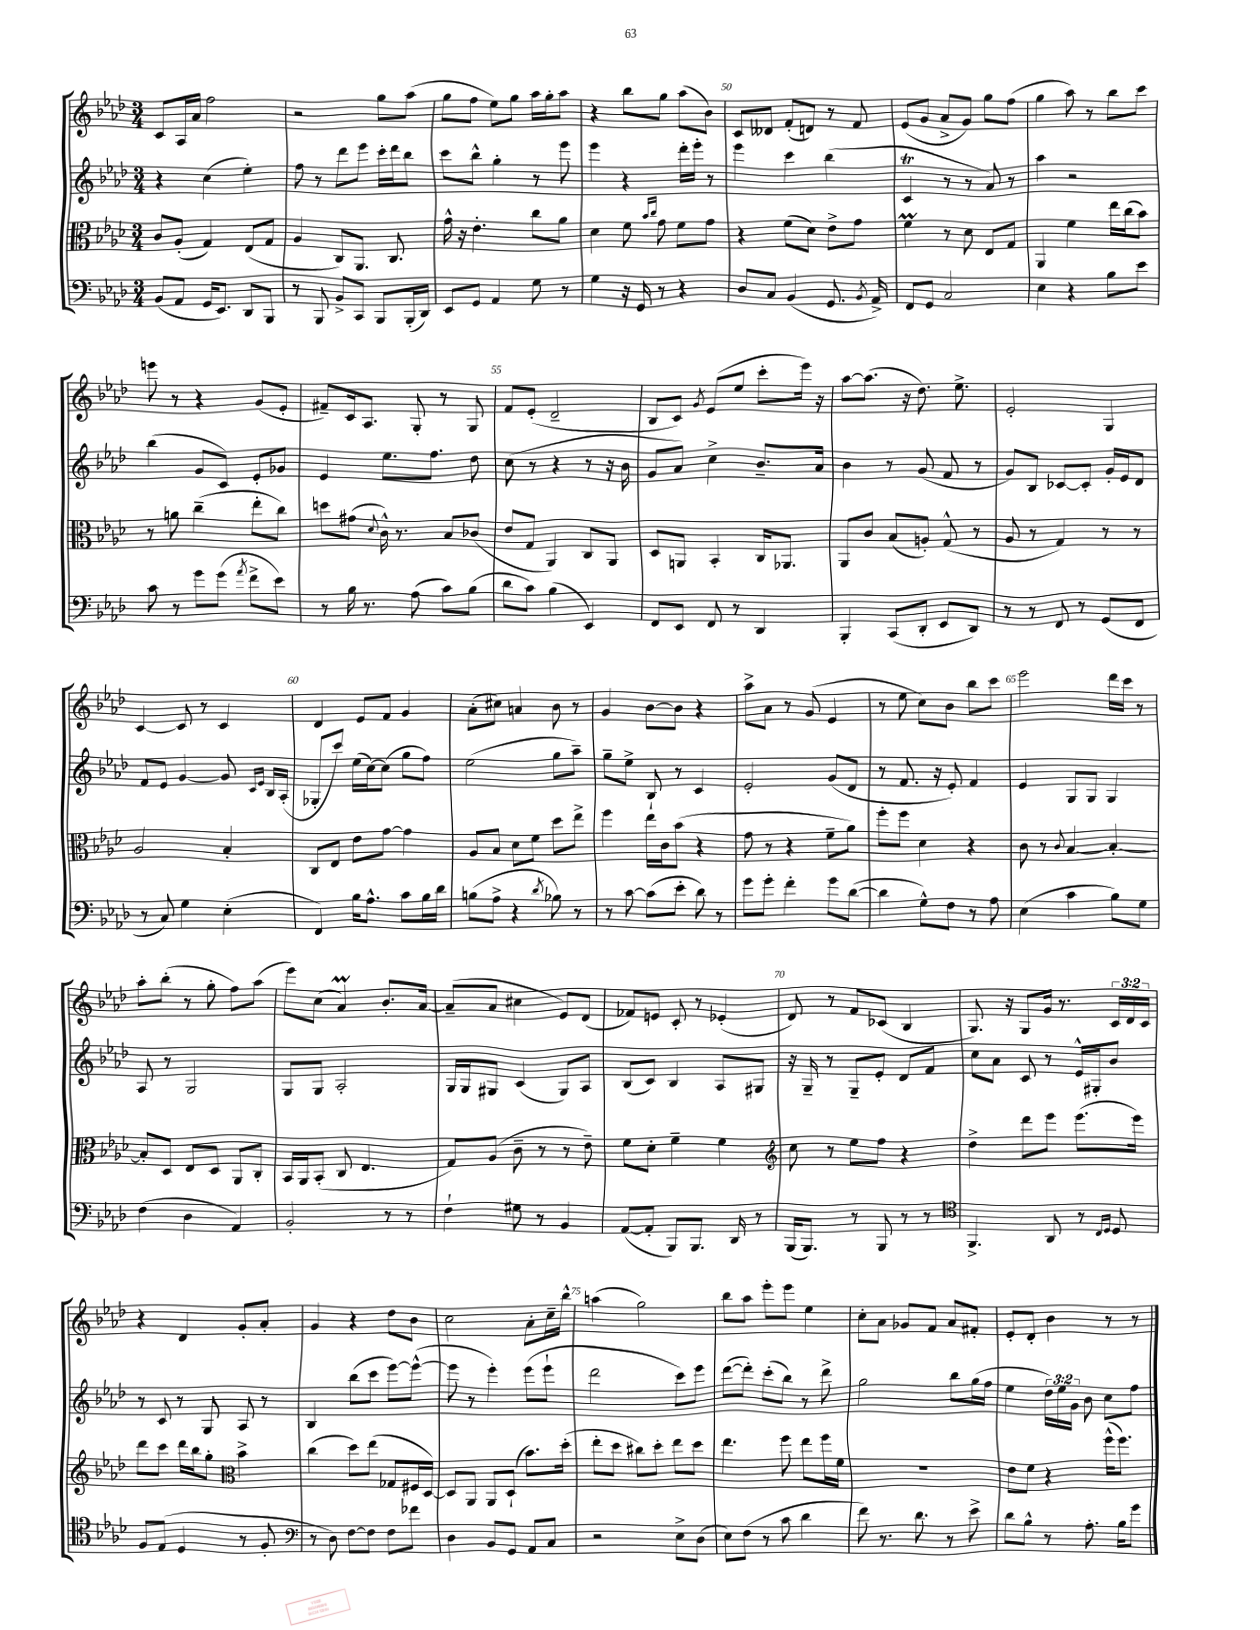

**kern	**kern	**kern	**kern
*staff4	*staff3	*staff2	*staff1
*clefF4	*clefC3	*clefG2	*clefG2
*k[b-e-a-d-]	*k[b-e-a-d-]	*k[b-e-a-d-]	*k[b-e-a-d-]
*M3/4	*M3/4	*M3/4	*M3/4
(8BB-/L	8c/L	4r	8c/L
8AA-/J	(8A-'/J	.	16A-/L
.	.	.	16a-/JJ
16GG/LK	4G/)	(4cc\	2ff\
8.EE-/J)	.	.	.
8DD-/L	(8E-/L	4ee-'\)	.
8BBB-/J	8G/J	.	.
=	=	=	=
8r	4A-/	8ff\	2r
8BBB-/	.	8r	.
8BB-^/L	8C/L)	8ddd-\L	.
8CC/J	8.AA-/J	8eee-\J	.
8BBB-/L	.	16ccc'\LL	8gg\L
.	8.C/	16ddd-\J	.
(16BBB-'/L	.	8bb-\J	(8aa-\J
16DD-/JJ)	.	.	.
=	=	=	=
8EE-/L	16g^^\	8ccc\L	8gg\L
.	16r	.	.
8GG/J	4.e-'\	8bb-^^\J	8ff\J
4AA-/	.	4gg'\	8ee-\L)
.	.	.	8gg\J
8G\	8cc\L	8r	16aa-\LL
.	.	.	16gg'\J
8r	8a-\J	8eee-\	8aa-\J
=	=	=	=
4G\	4d-\	4eee-\	4r
16r	8f\	4r	8bb-\L
16GG/	.	.	.
.	16qqb-/LL	.	.
.	16qqcc/JJ	.	.
8r	8g\	.	8gg\J
4r	8f\L	16ddd-'\LL	(8aa-\L
.	.	16eee-'\JJ	.
.	8g\J	8r	8b-\J)
=	=	=	=
8D-/L	4r	4eee-\	8c/L
8C/J	.	.	8d--/J
(4BB-/	(8f\L	4ccc\	(8f'/L
.	8d-\J)	.	8d/J)
8.GG/	8e-^\L	(4bb-\	8r
.	8g\J	.	8f/
8qBB-/	.	.	.
16AA-^/)	.	.	.
=	=	=	=
8FF/L	4f\	4c/	(8e-/L
8GG/J	.	.	8g/J
2C/	8r	8r	8a-^/L
.	8d-\	8r	8g/J)
.	8E-/L	8a-/)	8gg\L
.	8G/J	8r	(8ff\J
=	=	=	=
4E-\	4AA-/	4aa-\	4gg\
4r	4f\	2r	8aa-\)
.	.	.	8r
8B-\L	16ee-\LL	.	8bb-\L
.	(16cc\J	.	.
8e-\J	8b-\J)	.	8ccc\J
=	=	=	=
8c\	8r	(4bb-\	8eee\
8r	8a\	.	8r
8g\L	(4cc~\	8g/L	4r
(8g\J	.	8c/J)	.
8qa-/	.	.	.
8f^\L	8ee-'\L	8e-'/L	(8g/L
8e-\J)	8cc\J)	8g-/J	8e-'/J
=	=	=	=
8r	8dd\L	4e-/	8f#~/L)
16B-\	(8g#\J	.	16c/k
8.r	.	.	8.A-/J
.	8qqd-/	.	.
.	16c^^\)	8.ee-\L	.
.	8.r	.	.
(8A-\	.	.	8G'/
.	.	8.ff\J	.
8c\L)	8B-/L	.	8r
(8B-\J	(8c-/J	8dd-\	8G/
=	=	=	=
8d-\L	8e-/L	(8cc\	8f/L
8c\J)	8G/J	8r	(8e-'/J
(4B-\	4AA-/)	4r	2d-~/
4EE-/)	8C/L	8r	.
.	8AA-/J	16r	.
.	.	16b-\	.
=	=	=	=
8FF/L	8D-/L	8g/L	8B-/L
8EE-/J	8AA/J	8a-/J)	8c/J)
.	.	.	8qg/
8FF/	4BB-'/	4cc^\	(8e-/L
8r	.	.	8ee-/J
4DD-/	16C/LK	8.b-~/L	8ccc'\L
.	8.AA-/J	.	.
.	.	.	16eee-\Jk)
.	.	16a-/Jk	16r
=	=	=	=
4BBB-'/	8AA-/L	4b-\	[8aa-\L
.	8c/J	.	(8.aa-\]J
(8CC/L	(8B-/L	8r	.
.	.	.	16r
8DD-'/J	8A'/J)	(8g/	8.dd-\)
8EE-/L	(8G^^/	8f/	.
.	.	.	8.ee-^\
8DD-/J)	8r	8r	.
=	=	=	=
8r	8A-/	8g/L)	2e-'/
8r	8r	8B-/J	.
8FF/	4G/)	[8c-/L	.
8r	.	8c-'/]J	.
(8GG/L	8r	16g'/LL	4G/
.	.	16e-/J	.
8FF/J	8r	8d-/J	.
=	=	=	=
8r	2A-/	8f/L	[4c/
8C/)	.	8e-/J	.
4G\	.	[4g/	8c/]
.	.	.	8r
(4E-'\	4B-'/	8g/]	4c/
.	.	16qqc/LL	.
.	.	16qqe-/JJ	.
.	.	16B-/LL	.
.	.	(16A-'/JJ	.
=	=	=	=
4FF/)	8C/L	8G-'/L	4d-/
.	8E-/J	8ccc/J)	.
16B-\LK	8e-\L	(16ee-\LL	8e-/L
8.A-^^\J	.	[16cc\J)	.
.	[8g\J	(8cc\]J	8f/J
8c\L	4g\]	8gg\L	4g/
16B-\L	.	8ff\J)	.
16d-\JJ	.	.	.
=	=	=	=
(8B\L	8A-/L	(2ee-\	(8a-'\L
8A-^\J	8B-/J	.	8cc#\J)
4r	8d-\L	.	4a/
.	8f\J	.	.
8qd-/	.	.	.
8B-\)	8dd-\L	8gg\L	8b-\
8r	8ee-^\J	8aa-~\J)	8r
=	=	=	=
8r	4ff\	8gg~\L	4g/
[8c\	.	8ee-^\J	.
(8c\]L	16ee-\LL	8B-`/	[8b-\L
.	16c\J	.	.
8e-'\J	(8b-\J	8r	8b-\]J
8d-\)	4r	4c/	4r
8r	.	.	.
=	=	=	=
8g\L	8g\	2e-'/	8aa-^\L
8g'\J	8r	.	8a-\J
4f'\	4r	.	8r
.	.	.	(8g/
8g\L	8f~\L	(8g/L	4e-/
([8d-\J	8a-\J)	8d-/J	.
=	=	=	=
4d-\]	8ff'\L	8r	8r
.	8ff\J	8.f/	8ee-\
8G^^\L)	4d-\	.	8cc\L)
.	.	16r	.
8F\J	.	8e-'/)	8b-\J
8r	4r	4f/	8bb-\L
8A-\	.	.	8ccc\J
=	=	=	=
(4E-\	8c\	4e-/	2eee-\
.	8r	.	.
.	8qqc/	.	.
4c\	[4B-/	8G/L	.
.	.	8G/J	.
8B-\L)	4B-'/_	4G/	16ddd-\LL
.	.	.	16ccc\JJ
8G\J	.	.	8r
=	=	=	=
(4F\	8B-'/]L	8A-/	8aa-'\L
.	8D-/J	8r	(8bb-'\J
4D-\	8E-/L	2G/	8r
.	8D-/J	.	8gg'\
4AA-/)	8AA-/L	.	8ff\L)
.	8C'/J	.	(8aa-\J
=	=	=	=
2BB-'/	16BB-/LL	8G/L	8eee-\L)
.	16AA-/J	.	.
.	(8BB-'/J	8G/J	(8cc\J
.	8C/	2A-'/	4a-/)
.	4.E-/	.	.
8r	.	.	8.b-'/L
8r	.	.	.
.	.	.	[16a-/Jk
=	=	=	=
4F`\	8G/L)	16G/LL	(8a-~/]L
.	.	16G/J	.
.	(8A-/J	8G#/J	8a-/J
8G#\	8c~\	(4c/	4cc#\
8r	8r	.	.
4BB-/	8r	8G#/L)	8e-/L)
.	8e-~\)	8A-/J	(8d-/J
=	=	=	=
([8AA-/L	8f\L	(8B-/L	8f-/L)
8AA-'/]J	8d-'\J	8c/J)	8e/J
8BBB-/L)	4f~\	4B-/	8c'/
8.BBB-/J	.	.	8r
.	4f\	8A-/L	(4e-'/
16DD-/	.	.	.
8r	.	8G#/J	.
=	=	=	=
*	*clefG2	*	*
(16BBB-/LK	8cc\	16r	8d-/)
8.BBB-/J)	.	16G~/	.
.	8r	8r	8r
8r	8ee-\L	8G~/L	8f/L
8BBB-/	8ff\J	8e-'/J	(8c-/J
8r	4r	8d-/L	4B-/
8r	.	8f/J	.
=	=	=	=
*clefC4	*	*	*
4.FF^/	4dd-^\	8cc\L	8.G/)
.	.	8a-\J	.
.	.	.	16r
.	8ddd-\L	8c/	8G/L
8AA-/	8eee-\J	8r	16g/Jk
.	.	.	8.r
8r	(8.eee-\L	16e-^^/LL	.
.	.	16G#'/J	.
16qqC/LL	.	.	.
16qqD-/JJ	.	.	.
8D-/	.	8b-/J	24c/LL
.	.	.	24d-/
.	16eee-\Jk)	.	.
.	.	.	24c/JJ
=	=	=	=
8F/L	8ddd-\L	8r	4r
(8E-/J	8ccc\J	8c/	.
4D-/	16ddd-\LL	8r	4d-/
.	16bb-\J	.	.
.	8gg'\J	8G/	.
*	*clefC3	*	*
8r	4b-^\	8A-/	8g'/L
8F'/	.	8r	8a-'/J
=	=	=	=
*clefF4	*	*	*
8r	(4cc\	4B-/	4g/
8D-\)	.	.	.
[8F\L	8dd-\L)	(8bb-\L	4r
8F\]J	(8ee-\J	8ccc\J	.
8F\L	8G-/L	[8eee-\L)	8dd-\L
8f-\J	16F#/L	(8eee-^^\_J	8b-\J
.	[16D-/JJ)	.	.
=	=	=	=
4D-\	8D-/]L	8eee-\]	2cc\
.	8AA-/J	8r	.
8BB-/L	8AA-/L	4eee-'\)	.
8GG/J	(8D-`/J	.	.
8AA-/L	8.b-\L)	(8eee-\L	8a-'\L
8C/J	.	8eee-`\J	16cc~\L
.	(16dd-'\Jk	.	16bb-^^\JJ
=	=	=	=
2r	8ee-'\L	2ddd-\	(4aa\
.	8dd-\J	.	.
.	8cc#\L)	.	2gg\)
.	8dd-'\J	.	.
8E-^\L	8ee-\L	8ccc\L)	.
(8D-\J	8dd-\J	8eee-\J	.
=	=	=	=
8E-\L)	4.ee-\	([8ddd-\L	8bb-\L
(8F\J	.	8ddd-'\]J)	8aa-\J
8r	.	(8ccc'\L	8eee-'\L
8c\	8ff\	8bb-\J)	8eee-\J
4d-\	8ee-\L	8r	4ee-\
.	16ff\L	8ddd-^\	.
.	16f\JJ	.	.
=	=	=	=
8f\)	2.r	2gg\	8cc'\L
8.r	.	.	8a-\J
.	.	.	8g-/L
8.d-\	.	.	.
.	.	.	8f/J
8r	.	8bb-\L	8a-/L
8e-^\	.	(16gg\L	8f#'/J
.	.	16ff\JJ	.
=	=	=	=
8d-\L	8e-\L	4ee-\	8e-'/L
8B-^^\J	8f\J	.	8d-'/J
8r	4r	24dd-\LL)	4b-\
.	.	24ee-\	.
.	.	24g\JJ	.
8.A-'\	.	8b-\	.
.	(16ff^^\LK	8cc\L	8r
16B-\LK	8.ff\J)	.	.
8g\J	.	8ff\J	8r
==	==	==	==
*-	*-	*-	*-
